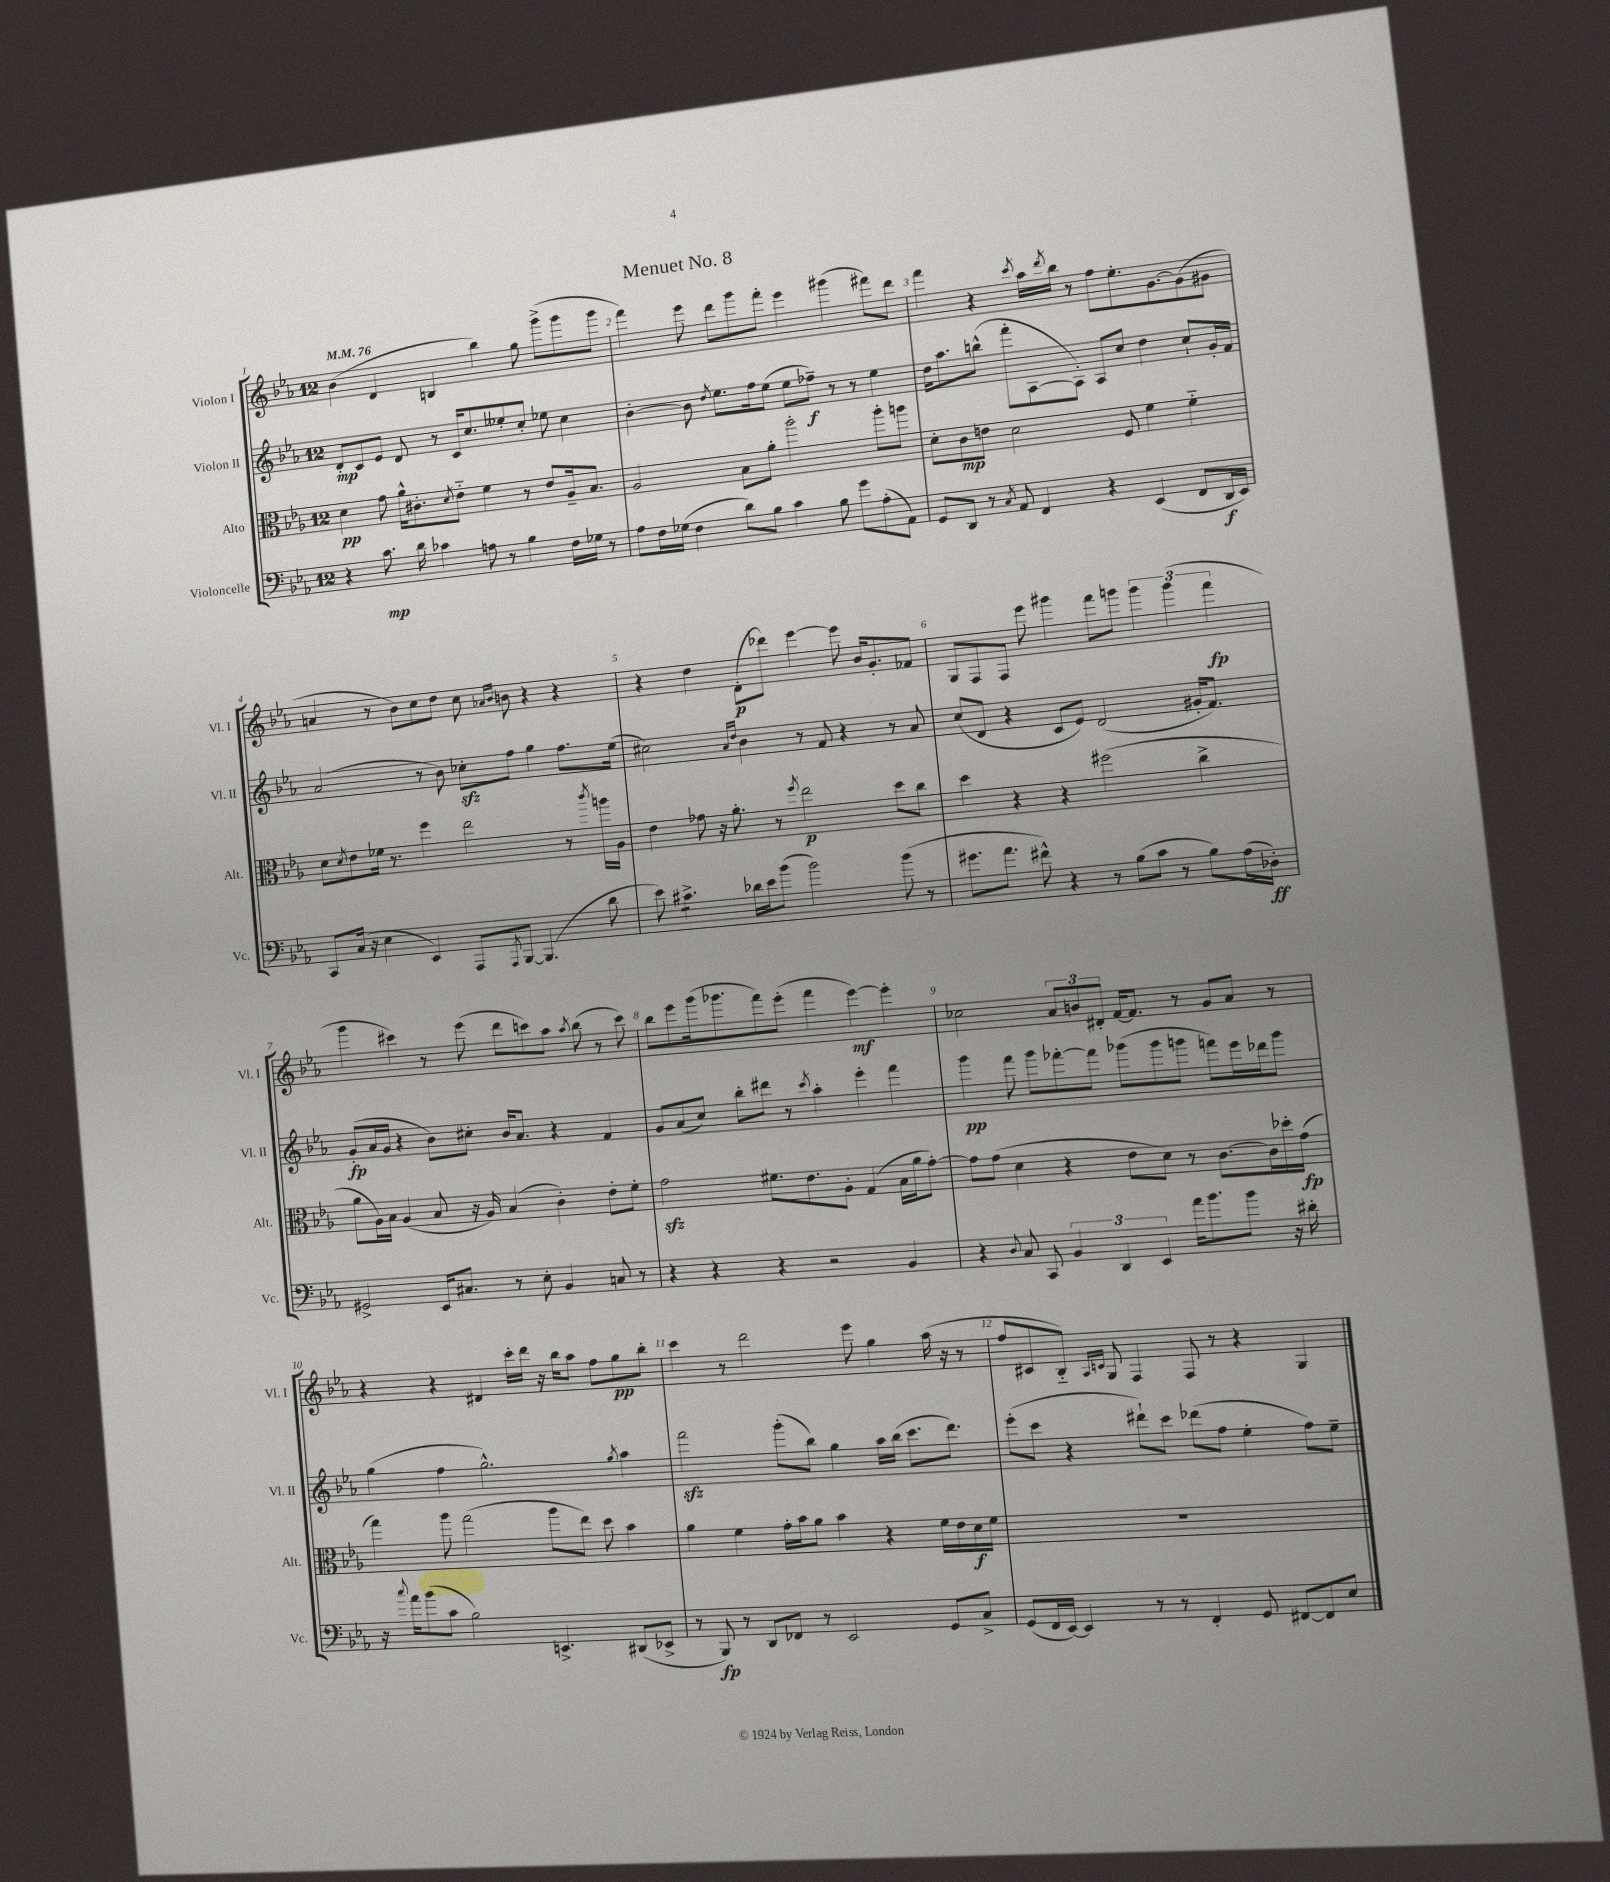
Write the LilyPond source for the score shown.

\header { title = "Menuet No. 8" }
<<
\new StaffGroup <<
\new Staff = "s0" \with { instrumentName = "Violon I" shortInstrumentName = "Vl. I" } {
    \clef treble \key ees \major \once \override Staff.TimeSignature.style = #'single-digit \time 12/8 \tempo 4 = 76
    bes'4( d'4 b4 bes''4) g''8 g'''8->( g'''8 g'''8 |
    f'''4) ees'''8 d'''8 g'''8 f'''8-. ees'''4 gis'''4( fis'''8) d'''8 |
    f'''4 r4 \acciaccatura { c'''8 } aes''16 \acciaccatura { d'''8 } bes''16 r8 f''8 ees''8.-. g'8.~ g'8( gis'8 |
    a'4 r8 bes'8) c''8 d''8 c''8 \grace { aes'16 bes'16 } b'8 r4 r4 |
    r4 d''4 d'8-.\p( des'''8) ees'''4~ ees'''8 bes'16 g'8.-. fes'8 |
    g8 f8 f8 ees'''8 gis'''4 f'''8 g'''8 \tuplet 3/2 { g'''4 g'''4( f'''4\fp } |
    g'''4 cis'''4) r8 ees'''8( d'''8 c'''8) aes''8 \acciaccatura { aes''8 } bes''8( r8 c'''8) |
    bes''8 ees'''8 g'''16( ges'''8. f'''8) ees'''8-.( f'''4 ees'''4~\mf) ees'''4-. |
    ces''2 \tuplet 3/2 { aes'8 b'8 dis'8-. } f'16~ f'8. r8 g'8 aes'8 r8 |
    r4 r4 dis'4 c'''16-. d'''16 r16 bes''16 aes''8 f''8 g''8\pp bes''8-. |
    c'''4 r8 d'''2 ees'''8 g''4 aes''16( r16 r8 |
    f''8 cis'8 bes8-_) \grace { aes16 c'16 } g8 f4 f8 r8 r4 g4 \bar "|." |
}
\new Staff = "s1" \with { instrumentName = "Violon II" shortInstrumentName = "Vl. II" } {
    \clef treble \key ees \major \once \override Staff.TimeSignature.style = #'single-digit \time 12/8
    d'8-.\mp c'8 ees'8 d'8 r8 c'16 c''8. eeses''8-. c''8-. ees''8 c''4 |
    bes'4~-. bes'8 \acciaccatura { d''8 } ees''8. f''16 ees''8( ees''8 fes''8--\f) r8 r8 ees''4 |
    d''16 aes''8. b''8-^( f'''8-. aes8~ aes8-.) aes8 c''8 d''4 c''8-! g'16-. f'16 |
    aes'2( r8 bes'8) ces''8-.\sfz f''8 g''4 f''8. ees''16( |
    cis''2) \grace { aes'16 d''16 } bes'4 r8 f'8 r4 r8 aes'8 |
    c''8( d'8 r4 c'8 ees'8) d'2( gis'16-. f'8.) |
    g'8-.\fp( aes'16 g'16 r4 bes'8) cis''8-. bes'16 aes'8. r4 f'4 |
    g'8 aes'8( c''8) bes''8-. dis'''8 r8 \acciaccatura { c'''8 } aes''4-. ees'''4-. f'''4 |
    g'''4\pp f'''8 g'''8 fes'''8~-. fes'''8 ges'''8( ges'''8 g'''8 f'''8) ees'''16 des'''16 g'''8 |
    g''4( f''4 g''2.-^) \acciaccatura { g''8 } aes''4 |
    f'''2\sfz g'''8-.( bes''8) g''4 aes''16 bes''16( c'''8. d'''8.) |
    ees'''8-.( c'''8 r4 dis'''8-!) c'''8 des'''8( f''8 ees''4-. f''8) ees''8-- \bar "|." |
}
\new Staff = "s2" \with { instrumentName = "Alto" shortInstrumentName = "Alt." } {
    \clef alto \key ees \major \once \override Staff.TimeSignature.style = #'single-digit \time 12/8
    d'4\pp g'8 aes'16-^ cis'8.-. \acciaccatura { d'8 } ees'8-_ f'4 r8 ees'8 aes16-- bes8. |
    aes2 bes8 aes'8-. aes''2-. aes''8-. a''8 |
    d'8-. c'8\mp e'8 d'2 f8 f'4 f'4-_ |
    d'8 \acciaccatura { d'8 } ees'8 fes'16 r8. f''4 ees''2 r8 \acciaccatura { c'''8 } a''16 aes16 |
    ees'4 ges'8 r16 aes'8.-. r8 \acciaccatura { f''8 } ees''2\p d''8 c''8 |
    d''4 r4 r4 fis''2( c''4-> |
    aes'8 aes16) bes16 aes4( bes8 r16 aes16) bes4( c'4-.) ees'8-. f'8-. |
    g'2\sfz fis'8. ees'8. aes8-. g4( bes16 aes'16 g'8~-.) |
    g'8 g'8( d'4 r4 ees'8 d'8) r8 c'8.~ c'16 des''16-. g'16\fp( |
    g''4) aes''8 g''2( aes''8 ees''8) d''8 bes'4 |
    aes'4 f'4 g'16-. bes'16 aes'8 bes'4 r4 f'16 ees'16 d'16\f f'16 |
    R1. \bar "|." |
}
\new Staff = "s3" \with { instrumentName = "Violoncelle" shortInstrumentName = "Vc." } {
    \clef bass \key ees \major \once \override Staff.TimeSignature.style = #'single-digit \time 12/8
    r4 c'8.\mp d'16 ces'4 a8 r8 bes4 f16 ges16 r8 |
    aes8 f16 ges16( f4 d'8) bes8 c'4 bes8 g'8 aes8-.( aes,8) |
    g,8 d,8 r8 \acciaccatura { c8 } aes,8 f,4 r4 ees,4( f,8 d,16\f ees,16) |
    c,8 c16( r16 ees4 ees,4) aes,,8 \acciaccatura { aes,,8 } bes,,8~ bes,,4.( d'8 |
    ees'8) cis'4.:8-> des'16 ees'16 bes'8( bes'2) bes'8( r8 |
    gis'8. aes'8. fis'8-^) r4 r8 bes8( c'8 r8 bes8) aes16( des16-.\ff) |
    gis,2-> ees,16 cis8. r8 ees8-. bes,4 c8 r8 |
    r4 r4 r4 r2 bes,4 |
    r4 \appoggiatura { d8 } c8 c,8 \tuplet 3/2 { bes,4 d,4 ees,4 } aes'16 bes'8. bes'8 r16 dis'16-. |
    r16 \appoggiatura { c''8 } aes'16 bes'8( c'8 bes2) e,4.-> dis,8( ees,8-> |
    r8 bes,,8\fp) r8 d,8 fes,8 r8 ees,2 g,8 c8-> |
    g,8( f,16 ees,16~) ees,4 r8 r8 f,4-. g,8 fis,8~ fis,8 ees8 \bar "|." |
}
>>
>>
\layout { \context { \Score \override BarNumber.break-visibility = ##(#f #t #t) barNumberVisibility = #all-bar-numbers-visible } }
